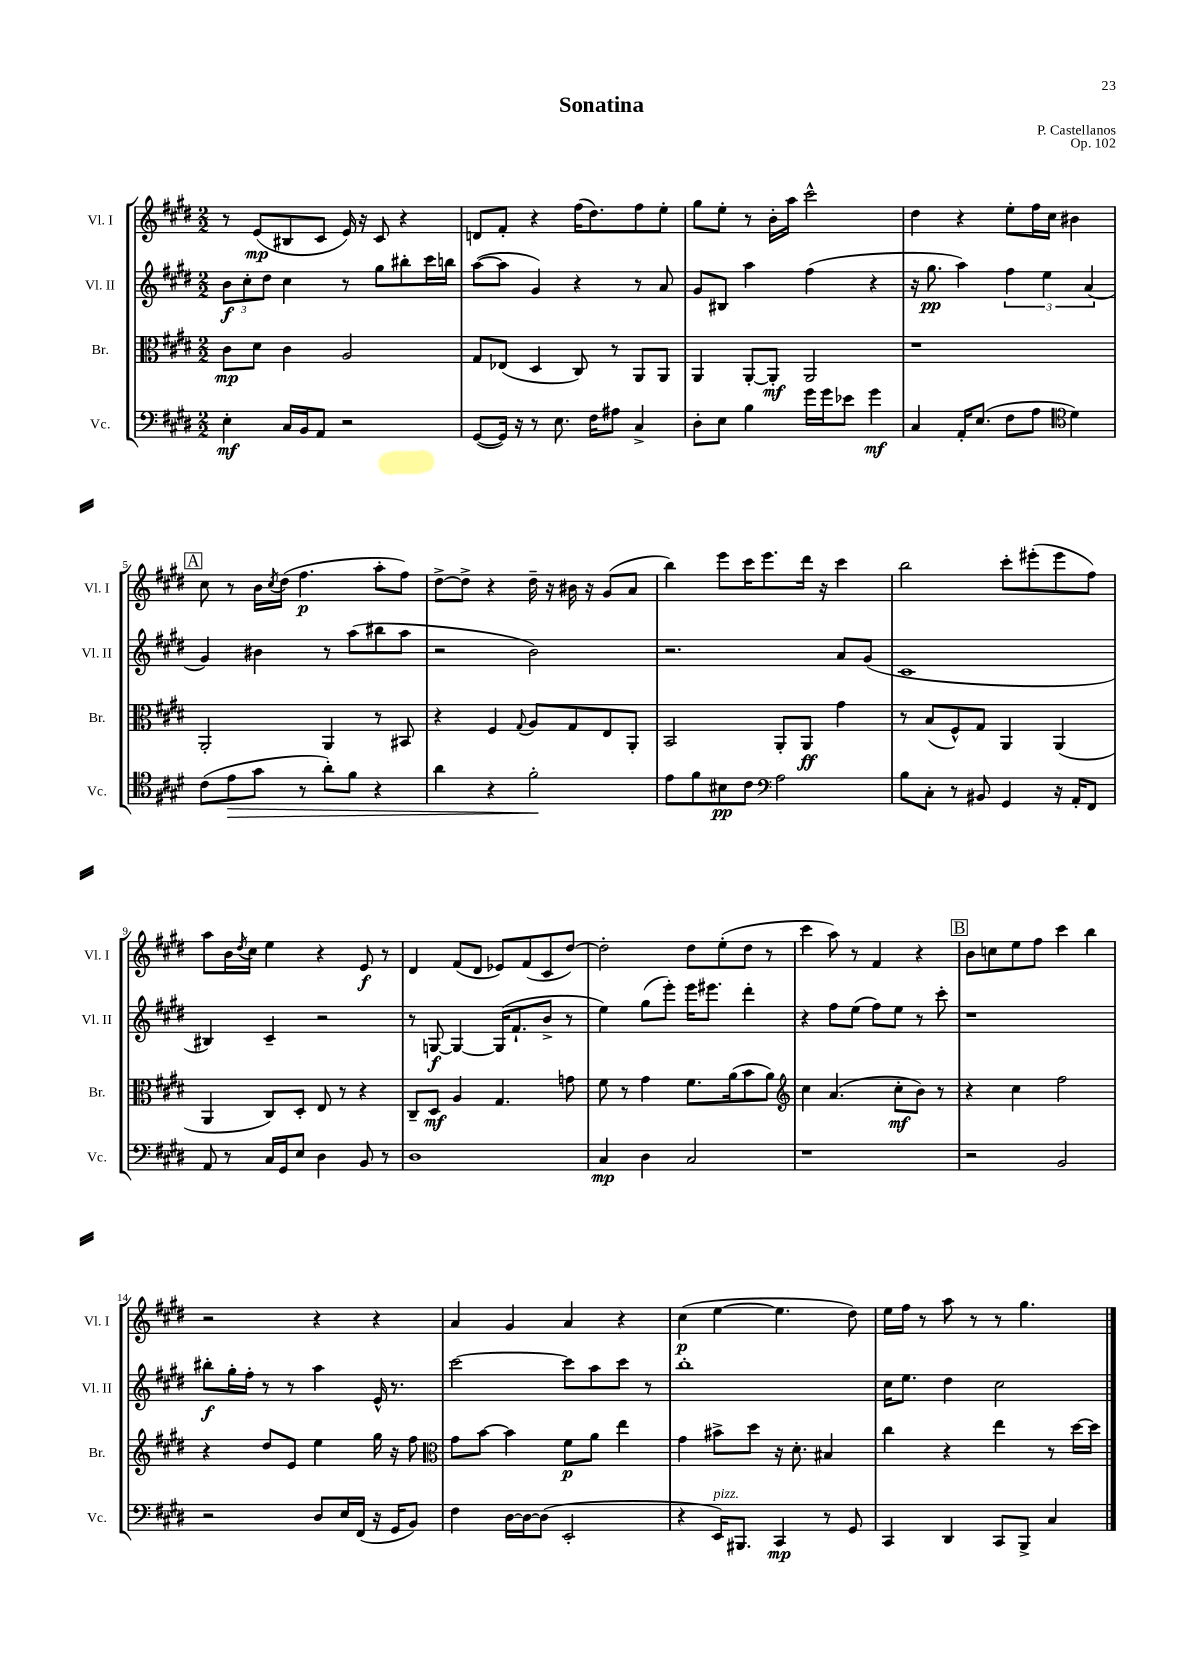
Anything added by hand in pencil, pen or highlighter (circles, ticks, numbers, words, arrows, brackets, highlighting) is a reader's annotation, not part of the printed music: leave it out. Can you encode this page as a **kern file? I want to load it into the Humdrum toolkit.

**kern	**dynam	**kern	**dynam	**kern	**dynam	**kern	**dynam
*part4	*part4	*part3	*part3	*part2	*part2	*part1	*part1
*staff4	*staff4	*staff3	*staff3	*staff2	*staff2	*staff1	*staff1
*I"Vc.	*	*I"Br.	*	*I"Vl. II	*	*I"Vl. I	*
*I'Vc.	*	*I'Br.	*	*I'Vl. II	*	*I'Vl. I	*
*clefF4	*	*clefC3	*	*clefG2	*	*clefG2	*
*k[f#c#g#d#]	*	*k[f#c#g#d#]	*	*k[f#c#g#d#]	*	*k[f#c#g#d#]	*
*M2/2	*	*M2/2	*	*M2/2	*	*M2/2	*
=1	=1	=1	=1	=1	=1	=1	=1
4E'\	mf	8c#\L	mp	12b\L	f	8r	.
.	.	.	.	12cc#'\	.	.	.
.	.	8d#\J	.	.	.	(8e/L	mp
.	.	.	.	12dd#\J	.	.	.
16C#/LL	.	4c#\	.	4cc#\	.	8B#X/	.
16BB/J	.	.	.	.	.	.	.
8AA/J	.	.	.	.	.	8c#/J	.
2r	.	2A/	.	8r	.	16e/)	.
.	.	.	.	.	.	16r	.
.	.	.	.	8gg#\L	.	8c#/	.
.	.	.	.	8bb#X'\	.	4r	.
.	.	.	.	16ccc#\L	.	.	.
.	.	.	.	16bbn\JJ	.	.	.
=2	=2	=2	=2	=2	=2	=2	=2
([8GG#/L	.	8G#/L	.	([8aa\L	.	8dn/L	.
16GG#/Jk])	.	(8E-X/J	.	8aa\J]	.	8f#'/J	.
16r	.	.	.	.	.	.	.
8r	.	4D#/	.	4g#/)	.	4r	.
8.E\	.	.	.	.	.	.	.
.	.	8C#/)	.	4r	.	(16ff#\KL	.
16F#\KL	.	.	.	.	.	8.dd#\)	.
8A#X\J	.	8r	.	.	.	.	.
4C#^/	.	8AA/L	.	8r	.	8ff#\	.
.	.	8AA/J	.	8a/	.	8ee'\J	.
=3	=3	=3	=3	=3	=3	=3	=3
8D#'\L	.	4AA/	.	8g#/L	.	8gg#\L	.
8E\J	.	.	.	8B#X/J	.	8ee'\J	.
4B\	.	[8AA'/L	.	4aa\	.	8r	.
.	.	8AA'/J]	mf	.	.	16b'\LL	.
.	.	.	.	.	.	16aa\JJ	.
16g#\LL	.	2AA/	.	(4ff#\	.	2ccc#^^\	.
16g#\J	.	.	.	.	.	.	.
8e-X\J	.	.	.	.	.	.	.
4g#\	mf	.	.	4r	.	.	.
=4	=4	=4	=4	=4	=4	=4	=4
4C#/	.	1r	.	16r	.	4dd#\	.
.	.	.	.	8.gg#\	pp	.	.
16AA'/KL	.	.	.	4aa\)	.	4r	.
(8.E/J	.	.	.	.	.	.	.
8F#\L	.	.	.	6ff#\	.	8ee'\L	.
8A\J	.	.	.	.	.	16ff#\L	.
.	.	.	.	6ee\	.	.	.
.	.	.	.	.	.	16cc#\JJ	.
*clefC4	*	*	*	*	*	*	*
4d#\)	.	.	.	.	.	4b#X\	.
.	.	.	.	(6a/	.	.	.
!!LO:LB:g=z
!!LO:REH:place=s1:t=A
=5	=5	=5	=5	=5	=5	=5	=5
(8c#\L	.	2AA'/	.	4g#/)	.	8cc#\	.
!	!LO:HP:b	!	!	!	!	!	!
8e\	>	.	.	.	.	8r	.
8g#\J	.	.	.	4b#X\	.	16b\LL	.
.	.	.	.	.	.	8qcc#/	.
.	.	.	.	.	.	(16dd#\JJ	.
8r	.	.	.	.	.	4.ff#\	p
8a'\L)	.	4AA/	.	8r	.	.	.
8f#\J	.	.	.	(8aa\L	.	.	.
4r	.	8r	.	8bb#X\	.	8aa'\L	.
.	.	8BB#X/	.	8aa\J	.	8ff#\J)	.
=6	=6	=6	=6	=6	=6	=6	=6
4a\	.	4r	.	2r	.	[8dd#^\L	.
.	.	.	.	.	.	8dd#^\J]	.
4r	.	4F#/	.	.	.	4r	.
.	.	8qqG#/	.	.	.	.	.
2f#'\	.	8A/L	.	2b\)	.	16dd#~\	.
.	.	.	.	.	.	16r	.
.	.	8G#/	.	.	.	16b#X\	.
.	.	.	.	.	.	16r	.
.	.	8E/	.	.	.	(8g#/L	.
.	.	8AA'/J	.	.	.	8a/J	.
.	]	.	.	.	.	.	.
=7	=7	=7	=7	=7	=7	=7	=7
8e\L	.	2BB/	.	2.r	.	4bb\)	.
8f#\	.	.	.	.	.	.	.
8B#X\	pp	.	.	.	.	8eee\L	.
8c#\J	.	.	.	.	.	16ccc#\K	.
.	.	.	.	.	.	8.eee\	.
*clefF4	*	*	*	*	*	*	*
2A\	.	8AA'/L	.	.	.	.	.
.	.	8AA/J	ff	.	.	16ddd#\Jk	.
.	.	.	.	.	.	16r	.
.	.	4g#\	.	8a/L	.	4ccc#\	.
.	.	.	.	(8g#/J	.	.	.
=8	=8	=8	=8	=8	=8	=8	=8
8B\L	.	8r	.	1c#	.	2bb\	.
8C#'\J	.	(8B/L	.	.	.	.	.
8r	.	8F#^^/)	.	.	.	.	.
8BB#X/	.	8G#/J	.	.	.	.	.
4GG#/	.	4AA/	.	.	.	8ccc#'\L	.
.	.	.	.	.	.	(8eee#X'\	.
16r	.	(4AA/	.	.	.	8eee#\	.
16AA'/KL	.	.	.	.	.	.	.
8FF#/J	.	.	.	.	.	8ff#\J)	.
!!LO:LB:g=z
=9	=9	=9	=9	=9	=9	=9	=9
8AA/	.	4AA/	.	4B#X/)	.	8aa\L	.
8r	.	.	.	.	.	16b\L	.
.	.	.	.	.	.	8qdd#/	.
.	.	.	.	.	.	16cc#\JJ	.
16C#/LL	.	8C#/L)	.	4c#~/	.	4ee\	.
16GG#/J	.	.	.	.	.	.	.
8E/J	.	8D#'/J	.	.	.	.	.
4D#\	.	8E/	.	2r	.	4r	.
.	.	8r	.	.	.	.	.
8BB/	.	4r	.	.	.	8e/	f
8r	.	.	.	.	.	8r	.
=10	=10	=10	=10	=10	=10	=10	=10
1D#	.	8C#~/L	.	8r	.	4d#/	.
.	.	8D#/J	mf	[8Gn/	f	.	.
.	.	4A/	.	4G/_	.	(8f#/L	.
.	.	.	.	.	.	8d#/J	.
.	.	4.G#/	.	(16G/KL]	.	8e-X/L)	.
.	.	.	.	8.f#`/	.	.	.
.	.	.	.	.	.	(8f#/	.
.	.	.	.	8b^/J	.	8c#/	.
.	.	8gn\	.	8r	.	[8dd#/J)	.
=11	=11	=11	=11	=11	=11	=11	=11
4C#/	mp	8f#\	.	4ee\)	.	2dd#'\]	.
.	.	8r	.	.	.	.	.
4D#\	.	4g#\	.	(8gg#\L	.	.	.
.	.	.	.	8eee'\J)	.	.	.
2C#/	.	8.f#\L	.	16eee\KL	.	8dd#\L	.
.	.	.	.	8.eee#X\J	.	.	.
.	.	.	.	.	.	(8ee'\	.
.	.	(16a\k	.	.	.	.	.
.	.	8b\	.	4ddd#'\	.	8dd#\J	.
.	.	8a\J)	.	.	.	8r	.
=12	=12	=12	=12	=12	=12	=12	=12
*	*	*clefG2	*	*	*	*	*
1r	.	4cc#\	.	4r	.	4ccc#\	.
.	.	(4.a/	.	8ff#\L	.	8aa\)	.
.	.	.	.	(8ee\J	.	8r	.
.	.	.	.	8ff#\L)	.	4f#/	.
.	.	8cc#'\L	mf	8ee\J	.	.	.
.	.	8b\J)	.	8r	.	4r	.
.	.	8r	.	8ccc#'\	.	.	.
!!LO:REH:place=s1:t=B
=13	=13	=13	=13	=13	=13	=13	=13
2r	.	4r	.	1r	.	8b\L	.
.	.	.	.	.	.	8ccn\	.
.	.	4cc#\	.	.	.	8ee\	.
.	.	.	.	.	.	8ff#\J	.
2BB/	.	2ff#\	.	.	.	4ccc#\	.
.	.	.	.	.	.	4bb\	.
!!LO:LB:g=z
=14	=14	=14	=14	=14	=14	=14	=14
2r	.	4r	.	8bb#X'\L	f	2r	.
.	.	.	.	16gg#'\L	.	.	.
.	.	.	.	16ff#'\JJ	.	.	.
.	.	8dd#/L	.	8r	.	.	.
.	.	8e/J	.	8r	.	.	.
8D#/L	.	4ee\	.	4aa\	.	4r	.
16E/L	.	.	.	.	.	.	.
(16FF#/JJ	.	.	.	.	.	.	.
16r	.	16gg#\	.	16e^^/	.	4r	.
16GG#/KL	.	16r	.	8.r	.	.	.
8BB/J)	.	8ff#\	.	.	.	.	.
=15	=15	=15	=15	=15	=15	=15	=15
*	*	*clefC3	*	*	*	*	*
4F#\	.	8g#\L	.	[2ccc#\	.	4a/	.
.	.	[8b\J	.	.	.	.	.
[16D#\LL	.	4b\]	.	.	.	4g#/	.
16D#\J_	.	.	.	.	.	.	.
(8D#\J]	.	.	.	.	.	.	.
2EE'/	.	8f#\L	p	8ccc#\L]	.	4a/	.
.	.	8a\J	.	8aa\	.	.	.
.	.	4ee\	.	8ccc#\J	.	4r	.
.	.	.	.	8r	.	.	.
=16	=16	=16	=16	=16	=16	=16	=16
4r	.	4g#\	.	1bb'	.	(4cc#\	p
!LO:TX:a:i:t=pizz.	!	!	!	!	!	!	!
16EE/KL)	.	8b#X^\L	.	.	.	[4ee\	.
8.BBB#X/J	.	.	.	.	.	.	.
.	.	8dd#\J	.	.	.	.	.
4CC#/	mp	16r	.	.	.	4.ee\]	.
.	.	8.d#'\	.	.	.	.	.
8r	.	4B#X/	.	.	.	.	.
8GG#/	.	.	.	.	.	8dd#\)	.
=17	=17	=17	=17	=17	=17	=17	=17
4CC#/	.	4cc#\	.	16cc#\KL	.	16ee\LL	.
.	.	.	.	8.ee\J	.	16ff#\JJ	.
.	.	.	.	.	.	8r	.
4DD#/	.	4r	.	4dd#\	.	8aa\	.
.	.	.	.	.	.	8r	.
8CC#/L	.	4ee\	.	2cc#\	.	8r	.
8BBB^/J	.	.	.	.	.	4.gg#\	.
4C#/	.	8r	.	.	.	.	.
.	.	[16dd#\LL	.	.	.	.	.
.	.	16dd#\JJ]	.	.	.	.	.
==	==	==	==	==	==	==	==
*-	*-	*-	*-	*-	*-	*-	*-
